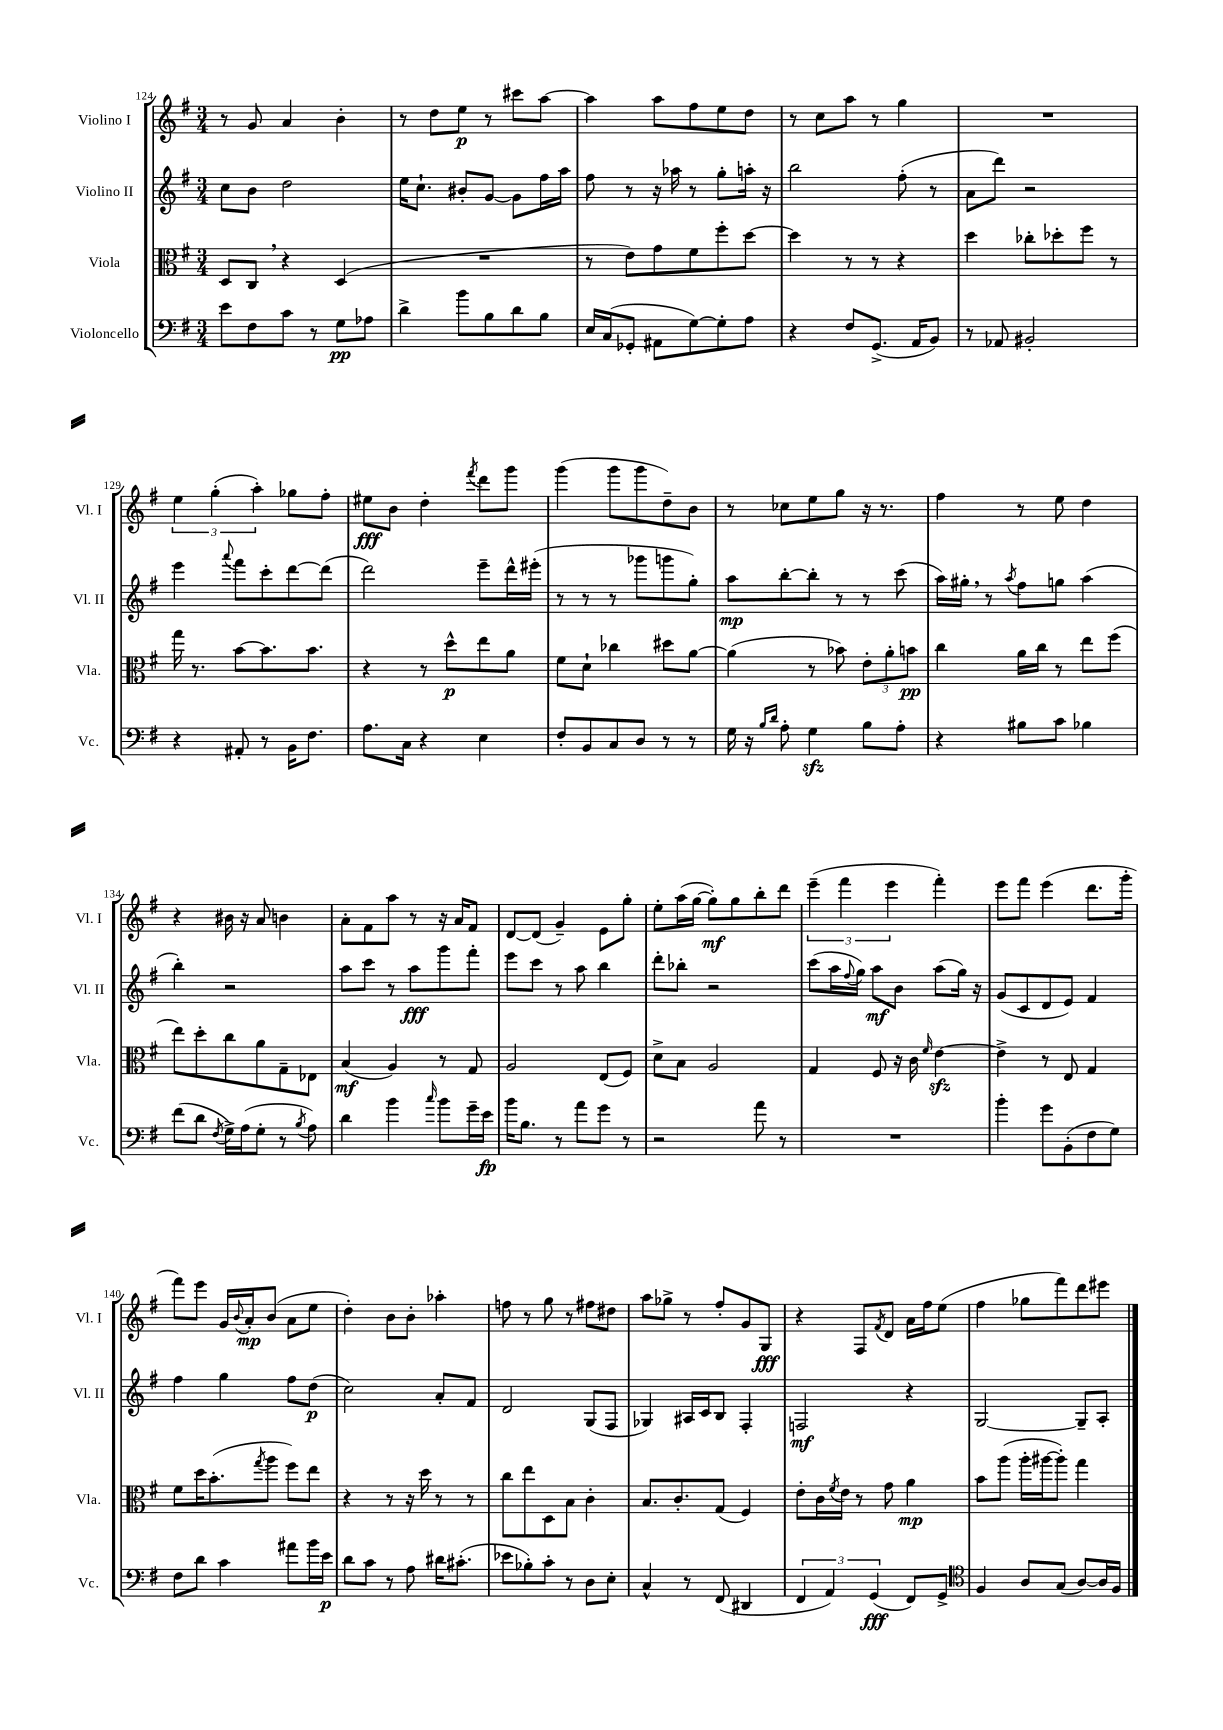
<<
\new StaffGroup <<
\new Staff = "s0" \with { instrumentName = "Violino I" shortInstrumentName = "Vl. I" } {
    \clef treble \key g \major \numericTimeSignature \time 3/4
    r8 g'8 a'4 b'4-. |
    r8 d''8 e''8\p r8 cis'''8 a''8~ |
    a''4 a''8 fis''8 e''8 d''8 |
    r8 c''8 a''8 r8 g''4 |
    R2. |
    \tuplet 3/2 { e''4 g''4-.( a''4-.) } ges''8 fis''8-. |
    eis''8\fff b'8 d''4-. \acciaccatura { fis'''8 } d'''8 g'''8 |
    g'''4( g'''8 g'''8 d''8--) b'8 |
    r8 ces''8 e''8 g''8 r16 r8. |
    fis''4 r8 e''8 d''4 |
    r4 bis'16 r16 a'8 b'4 |
    a'8-. fis'8 a''8 r8 r16 a'16 fis'8 |
    d'8~ d'8( g'4--) e'8 g''8-. |
    e''8-. a''16( g''16~ g''8-.\mf) g''8 b''8-. d'''8 |
    \tuplet 3/2 { e'''4--( fis'''4 e'''4 } fis'''4-.) |
    e'''8 fis'''8 e'''4( d'''8. g'''16-. |
    fis'''8) e'''8 g'16 \appoggiatura { b'8 } a'16-.\mp b'8( a'8 e''8 |
    d''4-.) b'8 b'8-. aes''4-. |
    f''8 r8 g''8 r8 fis''8 dis''8 |
    a''8 ges''8-> r8 fis''8-. g'8 g8\fff |
    r4 fis8 \acciaccatura { fis'8 } d'8 a'16 fis''16 e''8( |
    fis''4 ges''8 fis'''8) d'''8 eis'''8 \bar "|." |
}
\new Staff = "s1" \with { instrumentName = "Violino II" shortInstrumentName = "Vl. II" } {
    \clef treble \key g \major \numericTimeSignature \time 3/4
    c''8 b'8 d''2 |
    e''16 c''8.-! bis'8-. g'8~ g'8 fis''16 a''16 |
    fis''8 r8 r16 aes''16 r8 g''8-. a''16-. r16 |
    b''2 fis''8-.( r8 |
    a'8 d'''8) r2 |
    e'''4 \appoggiatura { a'''8 } fis'''8 c'''8-. d'''8~ d'''8( |
    d'''2) e'''8-- d'''16-^ eis'''16-.( |
    r8 r8 r8 ges'''8 g'''8 g''8-.) |
    a''8\mp b''8~-. b''8-. r8 r8 c'''8( |
    a''16) gis''16-. \breathe r8 \acciaccatura { a''8 } fis''8 g''8 a''4( |
    b''4-.) r2 |
    a''8 c'''8 r8 a''8\fff g'''8 fis'''8-. |
    e'''8 c'''8 r8 a''8 b''4 |
    d'''8-. bes''8-. r2 |
    c'''8( a''16 \appoggiatura { fis''8 } g''16) a''8\mf b'8 a''8( g''16) r16 |
    g'8( c'8 d'8 e'8) fis'4 |
    fis''4 g''4 fis''8 d''8\p( |
    c''2) a'8-. fis'8 |
    d'2 g8( fis8 |
    ges4) ais16 c'16 b8 fis4-. |
    f2\mf r4 |
    g2~ g8-- a8-. \bar "|." |
}
\new Staff = "s2" \with { instrumentName = "Viola" shortInstrumentName = "Vla." } {
    \clef alto \key g \major \numericTimeSignature \time 3/4
    d8 c8 \breathe r4 d4( |
    R2. |
    r8 e'8) g'8 fis'8 fis''8-. d''8~ |
    d''4 r8 r8 r4 |
    d''4 ces''8-. des''8-. fis''8 r8 |
    g''16 r8. b'8~ b'8. b'8. |
    r4 r8 d''8-^\p e''8 a'8 |
    fis'8 d'8-! ces''4 dis''8 a'8~ |
    a'4( r8 bes'8) \tuplet 3/2 { e'8-. a'8-. b'8\pp } |
    c''4 a'16 c''16 r8 e''8 fis''8( |
    e''8) d''8-. c''8 a'8 g8-- ees8 |
    b4\mf( a4) r8 g8 |
    a2 e8( fis8) |
    d'8-> b8 a2 |
    g4 fis8 r16 c'16 \grace { fis'16 } e'4~\sfz |
    e'4-> r8 e8 g4 |
    fis'8 d''16 b'8.-.( \acciaccatura { g''8 } a''8 fis''8) e''8 |
    r4 r8 r16 d''16 r8 r8 |
    c''8 e''8 d8 b8 c'4-. |
    b8. c'8.-. g8( fis4) |
    e'8-. c'16 \acciaccatura { fis'8 } e'16 r8 g'8 a'4\mp |
    b'8 a''8( a''16-. ais''16~ ais''8-.) g''4 \bar "|." |
}
\new Staff = "s3" \with { instrumentName = "Violoncello" shortInstrumentName = "Vc." } {
    \clef bass \key g \major \numericTimeSignature \time 3/4
    e'8 fis8 c'8 r8 g8\pp aes8 |
    d'4-> b'8 b8 d'8 b8 |
    e16 c16( ges,8-. ais,8 g8~) g8-. a8 |
    r4 fis8 g,8.->( a,16 b,8) |
    r8 aes,8 bis,2-. |
    r4 ais,8-. r8 b,16 fis8. |
    a8. c16 r4 e4 |
    fis8-. b,8 c8 d8 r8 r8 |
    g16 r16 \grace { b16 d'16 } a8-. g4\sfz b8 a8-. |
    r4 bis8 c'8 bes4 |
    fis'8( d'8 \acciaccatura { fis8 } g16->) a16( g8-. r8 \acciaccatura { b8 } a8) |
    d'4 b'4 \grace { c''16 } b'8 g'16-- e'16\fp |
    b'16 b8. r8 a'8 g'8 r8 |
    r2 a'8 r8 |
    R2. |
    b'4-. g'8 b,8-.( fis8 g8) |
    fis8 d'8 c'4 ais'8 b'16 e'16\p |
    d'8 c'8 r8 a8 dis'16 cis'8.-.( |
    ees'8 bes8-.) c'8-. r8 d8 e8-. |
    c4-^ r8 fis,8( dis,4 |
    \tuplet 3/2 { fis,4 a,4) g,4\fff( } fis,8) g,8-> |
    \clef tenor fis4 a8 g8( a8~) a16 fis16 \bar "|." |
}
>>
>>
\layout { \context { \Score currentBarNumber = #124 } }
